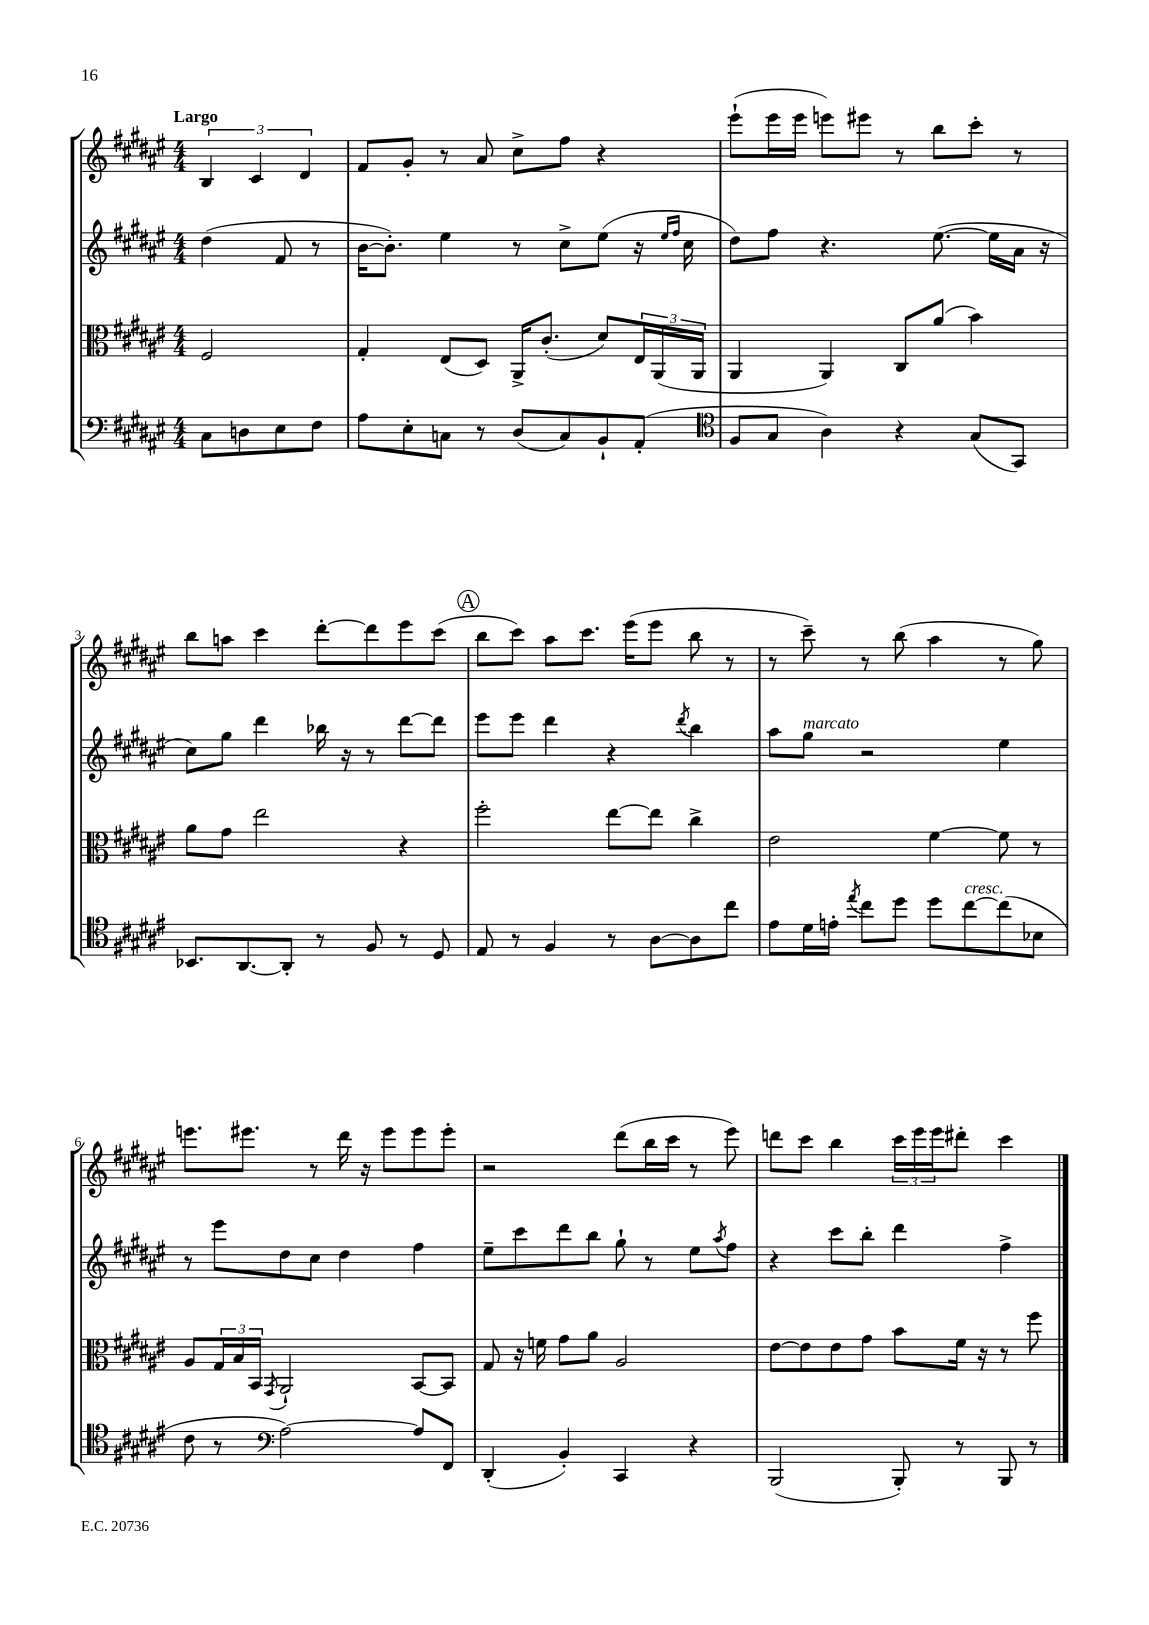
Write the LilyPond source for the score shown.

<<
\new StaffGroup <<
\new Staff = "s0" {
    \clef treble \key fis \major \numericTimeSignature \time 4/4 \partial 2 \tempo "Largo"
    \tuplet 3/2 { b4 cis'4 dis'4 } |
    fis'8 gis'8-. r8 ais'8 cis''8-> fis''8 r4 |
    eis'''8-!( eis'''16 eis'''16 e'''8) eis'''8 r8 b''8 cis'''8-. r8 |
    b''8 a''8 cis'''4 dis'''8~-. dis'''8 eis'''8 cis'''8( |
    \mark \markup { \circle "A" } b''8 cis'''8) ais''8 cis'''8. eis'''16( eis'''8 b''8 r8 |
    r8 cis'''8--) r8 b''8( ais''4 r8 gis''8) |
    e'''8. eis'''8. r8 dis'''16 r16 eis'''8 eis'''8 eis'''8-. |
    r2 dis'''8( b''16 cis'''16 r8 eis'''8) |
    d'''8 cis'''8 b''4 \tuplet 3/2 { cis'''16 eis'''16 eis'''16 } dis'''8-. cis'''4 \bar "|." |
}
\new Staff = "s1" {
    \clef treble \key fis \major \numericTimeSignature \time 4/4 \partial 2
    dis''4( fis'8 r8 |
    b'16~ b'8.-.) eis''4 r8 cis''8-> eis''8( r16 \grace { eis''16 fis''16 } cis''16 |
    dis''8) fis''8 r4. eis''8.~( eis''16 ais'16 r16 |
    cis''8) gis''8 dis'''4 bes''16 r16 r8 dis'''8~ dis'''8 |
    \mark \markup { \circle "A" } eis'''8 eis'''8 dis'''4 r4 \acciaccatura { dis'''8 } b''4 |
    ais''8 gis''8^\markup { \italic "marcato" } r2 eis''4 |
    r8 eis'''8 dis''8 cis''8 dis''4 fis''4 |
    eis''8-- cis'''8 dis'''8 b''8 gis''8-! r8 eis''8 \acciaccatura { ais''8 } fis''8 |
    r4 cis'''8 b''8-. dis'''4 fis''4-> \bar "|." |
}
\new Staff = "s2" {
    \clef alto \key fis \major \numericTimeSignature \time 4/4 \partial 2
    fis2 |
    gis4-. eis8( dis8) ais,16-> cis'8.-.( dis'8) \tuplet 3/2 { eis16 ais,16( ais,16 } |
    ais,4 ais,4) cis8 ais'8( b'4) |
    ais'8 gis'8 eis''2 r4 |
    \mark \markup { \circle "A" } fis''2-. eis''8~ eis''8 cis''4-> |
    eis'2 fis'4~ fis'8 r8 |
    ais8 \tuplet 3/2 { gis16 b16 b,16 } \acciaccatura { gis,8 } ais,2-! b,8~ b,8 |
    gis8 r16 f'16 gis'8 ais'8 ais2 |
    eis'8~ eis'8 eis'8 gis'8 b'8 fis'16 r16 r8 fis''8 \bar "|." |
}
\new Staff = "s3" {
    \clef bass \key fis \major \numericTimeSignature \time 4/4 \partial 2
    cis8 d8 eis8 fis8 |
    ais8 eis8-. c8 r8 dis8( c8) b,8-! ais,8-.( |
    \clef tenor fis8 gis8 ais4) r4 gis8( gis,8) |
    bes,8. ais,8.~ ais,8-. r8 fis8 r8 dis8 |
    \mark \markup { \circle "A" } eis8 r8 fis4 r8 ais8~ ais8 cis''8 |
    eis'8 dis'16 e'16-. \acciaccatura { eis''8 } cis''8 dis''8 dis''8 cis''8~^\markup { \italic "cresc." } cis''8( bes8 |
    cis'8 r8 \clef bass ais2~) ais8 fis,8 |
    dis,4-.( b,4-.) cis,4 r4 |
    b,,2( b,,8-.) r8 b,,8 r8 \bar "|." |
}
>>
>>
